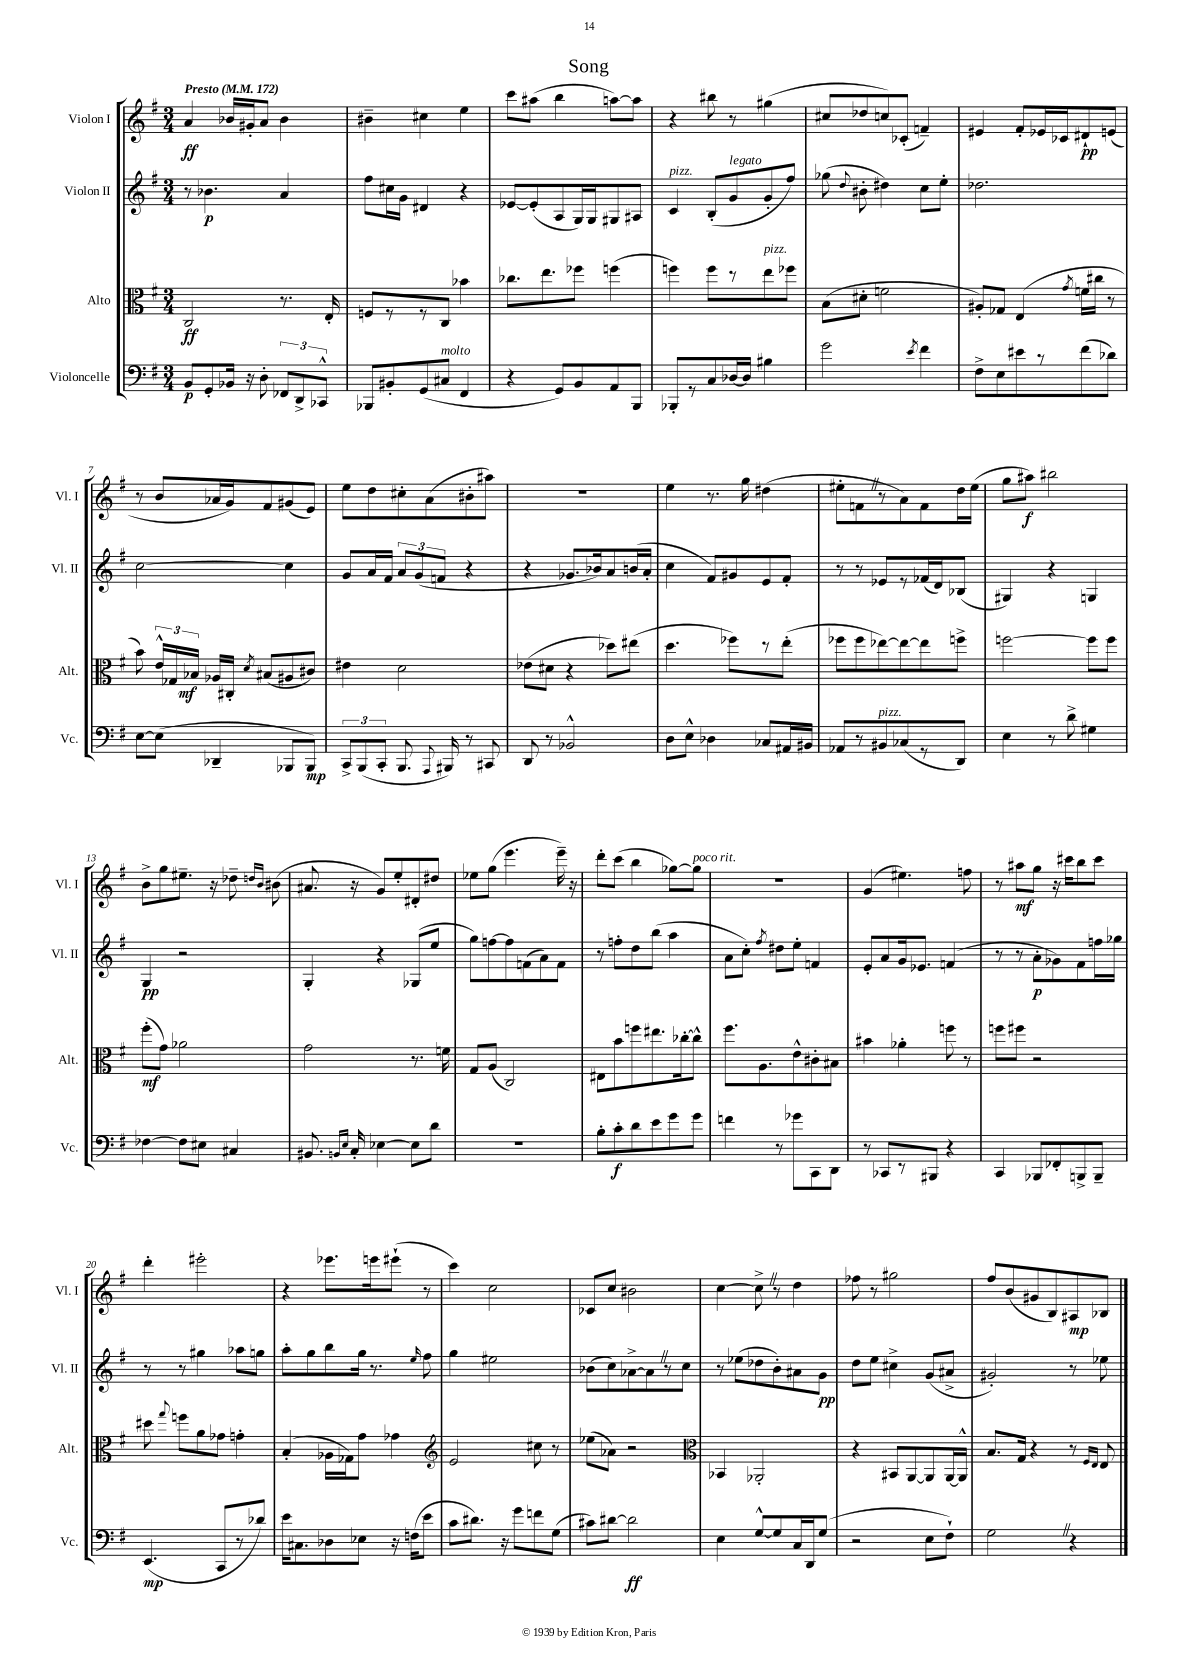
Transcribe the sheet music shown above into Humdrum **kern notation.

**kern	**dynam	**kern	**dynam	**kern	**dynam	**kern	**dynam
*part4	*part4	*part3	*part3	*part2	*part2	*part1	*part1
*staff4	*staff4	*staff3	*staff3	*staff2	*staff2	*staff1	*staff1
*I"Violoncelle	*	*I"Alto	*	*I"Violon II	*	*I"Violon I	*
*I'Vc.	*	*I'Alt.	*	*I'Vl. II	*	*I'Vl. I	*
*clefF4	*	*clefC3	*	*clefG2	*	*clefG2	*
*k[f#]	*	*k[f#]	*	*k[f#]	*	*k[f#]	*
*M3/4	*	*M3/4	*	*M3/4	*	*M3/4	*
*MM172	*	*MM172	*	*MM172	*	*MM172	*
=1	=1	=1	=1	=1	=1	=1	=1
!	!	!	!	!	!	!LO:TX:a:B:t=Presto	!
8BB/L	p	2C/	ff	8r	.	4a/	ff
8GG'/	.	.	.	4.b-X\	p	.	.
16BB-X/Jk	.	.	.	.	.	16b-X/LL	.
16r	.	.	.	.	.	16g#X'/J	.
8D'\	.	.	.	.	.	8a/J	.
12FF-X/L	.	8.r	.	4a/	.	4b-\	.
12DD^/	.	.	.	.	.	.	.
12CC-X^^/J	.	.	.	.	.	.	.
.	.	16E'/	.	.	.	.	.
=2	=2	=2	=2	=2	=2	=2	=2
8BBB-X/L	.	8Fn/L	.	8ff#\L	.	4b#X~\	.
8BB#X'/	.	8r	.	16cc#X\L	.	.	.
.	.	.	.	16g\JJ	.	.	.
(8GG/	.	8r	.	4d#X/	.	4cc#X\	.
!LO:TX:a:i:t=molto	!	!	!	!	!	!	!
8C#X/J	.	8C/J	.	.	.	.	.
4FF#/	.	4b-X\	.	4r	.	4ee\	.
=3	=3	=3	=3	=3	=3	=3	=3
4r	.	8.cc-X\L	.	[8e-X/L	.	8ccc\L	.
.	.	.	.	(8e-'/]	.	(8aa#X\J	.
.	.	8.ee\	.	.	.	.	.
8GG/L)	.	.	.	8A/	.	4bb\	.
8BB/	.	8ff-X\J	.	16G/L)	.	.	.
.	.	.	.	16G/J	.	.	.
8AA/	.	(4ffn\	.	8G#X/	.	[8aan\L)	.
8BBB/J	.	.	.	8A#X/J	.	8aa\J]	.
=4	=4	=4	=4	=4	=4	=4	=4
!	!	!	!	!LO:TX:a:i:t=pizz.	!	!	!
8BBB-X'/L	.	4ffn\)	.	4c/	.	4r	.
8r	.	.	.	.	.	.	.
8C/	.	8ff\L	.	(8B'/L	.	8bb#X\	.
!	!	!	!	!LO:TX:a:i:t=legato	!	!	!
[16D-X/L	.	8r	.	8g/	.	8r	.
16D-/JJ]	.	.	.	.	.	.	.
!	!	!LO:TX:a:i:t=pizz.	!	!	!	!	!
4B#X\	.	8ee\	.	8g'/	.	(4gg#X\	.
.	.	8ff-X\J	.	8ff#/J)	.	.	.
=5	=5	=5	=5	=5	=5	=5	=5
2g\	.	(8B\L	.	(8gg-X\	.	8cc#X/L	.
.	.	.	.	8qqdd/	.	.	.
.	.	8d#X'\J	.	8b#X'\	.	8dd-X/	.
.	.	2fn\	.	4dd#X\)	.	8ccn/)	.
.	.	.	.	.	.	(8c-X'/J	.
8qe/	.	.	.	.	.	.	.
4f#\	.	.	.	8cc\L	.	4fn~/)	.
.	.	.	.	8ee'\J	.	.	.
=6	=6	=6	=6	=6	=6	=6	=6
8F#^\L	.	8A#X'/L)	.	2.dd-X\	.	4e#X/	.
8E\	.	8G-X/J	.	.	.	.	.
8e#X\	.	(4E/	.	.	.	8f#'/L	.
8r	.	.	.	.	.	16e-X/L	.
.	.	.	.	.	.	16c-X/J	.
.	.	8qg/	.	.	.	.	.
(8f#\	.	16fn\LL	.	.	.	8d#X`/	pp
.	.	16cc#X\JJ	.	.	.	.	.
8d-X\J)	.	8r	.	.	.	(8en/J	.
!!LO:LB:g=z
=7	=7	=7	=7	=7	=7	=7	=7
[8E\L	.	8b\)	.	[2cc\	.	8r	.
(8E\J]	.	24e^^/LL	.	.	.	8b/L	.
.	.	24G-X/	.	.	.	.	.
.	.	24B-X/JJ	mf	.	.	.	.
4DD-X~/	.	16A-X/LL	.	.	.	16a-X/L	.
.	.	16C#X'/JJ	.	.	.	16g/J)	.
.	.	8qd/	.	.	.	.	.
.	.	(8B#X/L	.	.	.	8f#/	.
8BBB-X/L	.	8A#X/	.	4cc\]	.	(8g#X/	.
8BBB-/J)	mp	8c#X/J)	.	.	.	8e/J)	.
=8	=8	=8	=8	=8	=8	=8	=8
12CC^/L	.	4e#X\	.	8g/L	.	8ee\L	.
(12BBB/	.	.	.	.	.	.	.
.	.	.	.	16a/L	.	8dd\	.
12CC'/J	.	.	.	.	.	.	.
.	.	.	.	16f#/JJ	.	.	.
8.BBB/	.	2d\	.	12a/L	.	8cc#X'\	.
.	.	.	.	(12g/	.	.	.
.	.	.	.	.	.	(8a\	.
.	.	.	.	12fn/J	.	.	.
8qqAAA/	.	.	.	.	.	.	.
16BBB#X/)	.	.	.	.	.	.	.
8r	.	.	.	4r	.	8b#X'\	.
8CC#X/	.	.	.	.	.	8aa#X\J)	.
=9	=9	=9	=9	=9	=9	=9	=9
8DD/	.	(8e-X\L	.	4r	.	2.r	.
8r	.	8d#X\J	.	.	.	.	.
2BB-X^^/	.	4r	.	8.g-X/L	.	.	.
.	.	.	.	16b-X/k)	.	.	.
.	.	8dd-X\L)	.	8a/	.	.	.
.	.	(8ee#X\J	.	(16bn/L	.	.	.
.	.	.	.	16a'/JJ	.	.	.
=10	=10	=10	=10	=10	=10	=10	=10
8D\L	.	4.dd\	.	4cc\	.	4ee\	.
8E^^\J	.	.	.	.	.	.	.
4D-X\	.	.	.	8f#/L)	.	8.r	.
.	.	8ff-X\L)	.	8g#X/	.	.	.
.	.	.	.	.	.	16gg\	.
8C-X/L	.	8r	.	8e/	.	(4dd#X\	.
16AA#X/L	.	(8ee'\J	.	8f#'/J	.	.	.
16BB#X/JJ	.	.	.	.	.	.	.
=11	=11	=11	=11	=11	=11	=11	=11
8AA-X/L	.	8ff-X\L	.	8r	.	8ee#X'\L	.
8r	.	8ff-\	.	8r	.	8fnZ\	.
!LO:TX:a:i:t=pizz.	!	!	!	!	!	!	!
8BB#X/	.	[8ee-X\)	.	8e-X/L	.	8r	.
(8C-X/	.	8ee-\_	.	8r	.	8a\)	.
8r	.	8ee-\]	.	(16f-X/L	.	8f\	.
.	.	.	.	16d/J)	.	.	.
8DD/J)	.	8ffn^\J	.	(8B-X/J	.	16dd\L	.
.	.	.	.	.	.	(16ee#\JJ	.
=12	=12	=12	=12	=12	=12	=12	=12
4E\	.	[2ffn\	.	4G#X/)	.	8gg\L	.
.	.	.	.	.	.	8aa#X\J)	f
8r	.	.	.	4r	.	2bb#X\	.
8d^\	.	.	.	.	.	.	.
4G#X\	.	8ff\L]	.	4Gn/	.	.	.
.	.	8ff\J	.	.	.	.	.
!!LO:LB:g=z
=13	=13	=13	=13	=13	=13	=13	=13
[4F-X\	.	(8ff#'\L	mf	4G/	pp	8b^\L	.
.	.	8g\J)	.	.	.	8gg\	.
8F-\L]	.	2a-X\	.	2r	.	8.ee#X~\J	.
8E#X\J	.	.	.	.	.	.	.
.	.	.	.	.	.	16r	.
4C#X/	.	.	.	.	.	8dd-X~\	.
.	.	.	.	.	.	16qqddn/LL	.
.	.	.	.	.	.	16qqb/JJ	.
.	.	.	.	.	.	(8b#X\	.
=14	=14	=14	=14	=14	=14	=14	=14
8.BB#X/	.	2g\	.	4G'/	.	8.a#X/	.
16qqBBn/LL	.	.	.	.	.	.	.
16qqE/JJ	.	.	.	.	.	.	.
16C'/	.	.	.	.	.	16r	.
[4E-X\	.	.	.	4r	.	8g/L)	.
.	.	.	.	.	.	8ee'/	.
8E-\L]	.	8.r	.	(8G-X/L	.	8d#X'/	.
8d\J	.	.	.	8ee/J	.	8dd#X/J	.
.	.	16fn\	.	.	.	.	.
=15	=15	=15	=15	=15	=15	=15	=15
2.r	.	8G/L	.	8gg\L)	.	8ee-X\L	.
.	.	(8A/J	.	[8ffn\	.	(8gg\J	.
.	.	2C/)	.	8ff\]	.	4.eee\	.
.	.	.	.	(8fn\	.	.	.
.	.	.	.	8a\)	.	.	.
.	.	.	.	8f\J	.	16eee~\)	.
.	.	.	.	.	.	16r	.
=16	=16	=16	=16	=16	=16	=16	=16
8B'\L	.	8E#X\L	.	8r	.	8ddd'\L	.
8c'\	f	8b\	.	8ffn'\L	.	(8ccc\J	.
8d\	.	8ffn\	.	8dd\	.	4bb\	.
8e\	.	8.ee#X\	.	(8bb\J	.	.	.
8g\	.	.	.	4aa\	.	[8gg-X\L)	.
.	.	[16cc-X'\k	.	.	.	.	.
!	!	!	!	!	!	!LO:TX:a:i:t=poco rit.	!
8g\J	.	8cc-^^\J]	.	.	.	8gg-\J]	.
=17	=17	=17	=17	=17	=17	=17	=17
4fn\	.	8.ff#\L	.	8a\L	.	2.r	.
.	.	.	.	8cc'\J)	.	.	.
.	.	8.A\	.	.	.	.	.
.	.	.	.	8qff#/	.	.	.
8r	.	.	.	8dd#X\L	.	.	.
8g-X\L	.	8e^^\	.	8ee'\J	.	.	.
8CC\	.	8c#X'\	.	4fn/	.	.	.
8DD\J	.	8B#X\J	.	.	.	.	.
=18	=18	=18	=18	=18	=18	=18	=18
8r	.	4b#X\	.	8e'/L	.	(4g/	.
8CC-X/L	.	.	.	8a/	.	.	.
8r	.	4a-X'\	.	16g/k	.	4.ee#X\)	.
.	.	.	.	8.e-X/J	.	.	.
8BBB#X/J	.	.	.	.	.	.	.
4r	.	8ffn\	.	(4fn/	.	.	.
.	.	8r	.	.	.	8ffn\	.
=19	=19	=19	=19	=19	=19	=19	=19
4CC/	.	8ffn\L	.	8r	.	8r	.
.	.	8ff#X\J	.	8r	.	8aa#X\L	mf
8BBB-X/L	.	2r	.	8a'\L	p	8gg\J	.
8FF-X'/	.	.	.	8g-X\)	.	16r	.
.	.	.	.	.	.	16ccc#X\KL	.
8BBBn^/	.	.	.	8f#\	.	8bb\	.
8BBB~/J	.	.	.	16ffn\L	.	8ccc#\J	.
.	.	.	.	16gg-X\JJ	.	.	.
!!LO:LB:g=z
=20	=20	=20	=20	=20	=20	=20	=20
(4.EE/	mp	8dd#X\	.	8r	.	4ddd'\	.
.	.	8qqgg/	.	.	.	.	.
.	.	8ffn\L	.	8r	.	.	.
.	.	8a\	.	4gg#X\	.	2eee#X'\	.
8CC/L	.	8g-X\J	.	.	.	.	.
8r	.	4gn'\	.	8aa-X\L	.	.	.
8d-X/J)	.	.	.	8ggn\J	.	.	.
=21	=21	=21	=21	=21	=21	=21	=21
16e\KL	.	(4B'/	.	8aa'\L	.	4r	.
8.C#X\	.	.	.	.	.	.	.
.	.	.	.	8gg\	.	.	.
8D-X\	.	16A-X\LL	.	8bb\	.	8.eee-X\L	.
.	.	16G-X\J)	.	.	.	.	.
8E-X\J	.	8g\J	.	16gg\Jk	.	.	.
.	.	.	.	8.r	.	16eeen\k	.
16r	.	4g-X\	.	.	.	(8eee#X`\J	.
(16Fn\KL	.	.	.	.	.	.	.
.	.	.	.	16qqee/	.	.	.
8e\J	.	.	.	8ff#\	.	8r	.
=22	=22	=22	=22	=22	=22	=22	=22
*	*	*clefG2	*	*	*	*	*
8c\L	.	2e/	.	4gg\	.	4ccc\)	.
8.d#X\J)	.	.	.	.	.	.	.
.	.	.	.	2ee#X\	.	2cc\	.
16r	.	.	.	.	.	.	.
8g\L	.	.	.	.	.	.	.
8fn\	.	8cc#X\	.	.	.	.	.
(8G\J	.	8r	.	.	.	.	.
=23	=23	=23	=23	=23	=23	=23	=23
8c#X\L)	.	(8ee-X\L	.	(8b-X\L	.	8c-X/L	.
[8d#X\J	.	8a-X\J)	.	8cc\)	.	8cc/J	.
2d#\]	ff	2r	.	[8a-X^\	.	2b#X\	.
.	.	.	.	8a-Z\]	.	.	.
.	.	.	.	8r	.	.	.
.	.	.	.	8cc\J	.	.	.
=24	=24	=24	=24	=24	=24	=24	=24
*	*	*clefC3	*	*	*	*	*
4E\	.	4BB-X/	.	8r	.	[4cc\	.
.	.	.	.	(8ee-X\L	.	.	.
[8G^^/L	.	2AA-X'/	.	8dd-X\	.	8cc^Z\]	.
8G/]	.	.	.	8b'\)	.	8r	.
16C/L	.	.	.	8a#X\	.	4dd\	.
16DD/J	.	.	.	.	.	.	.
(8G/J	.	.	.	8g\J	pp	.	.
=25	=25	=25	=25	=25	=25	=25	=25
2r	.	4r	.	8dd\L	.	8ff-X\	.
.	.	.	.	8ee\J	.	8r	.
.	.	8BB#X/L	.	4cc#X^\	.	2gg#X\	.
.	.	[8AA/	.	.	.	.	.
8E\L	.	8AA/]	.	(8g/L	.	.	.
8F#`\J)	.	[16AA/L	.	8a#X^/J	.	.	.
.	.	16AA^^/JJ]	.	.	.	.	.
=26	=26	=26	=26	=26	=26	=26	=26
2GZ\	.	8.B/L	.	2g#X'/)	.	8ff#/L	.
.	.	.	.	.	.	(8b/	.
.	.	16G/Jk	.	.	.	.	.
.	.	4r	.	.	.	8g#X/	.
.	.	.	.	.	.	8B/)	.
4r	.	8r	.	8r	.	8A#X/	mp
.	.	16qqF#/LL	.	.	.	.	.
.	.	16qqE/JJ	.	.	.	.	.
.	.	8E/	.	8ee-X\	.	8B-X/J	.
==	==	==	==	==	==	==	==
*-	*-	*-	*-	*-	*-	*-	*-
